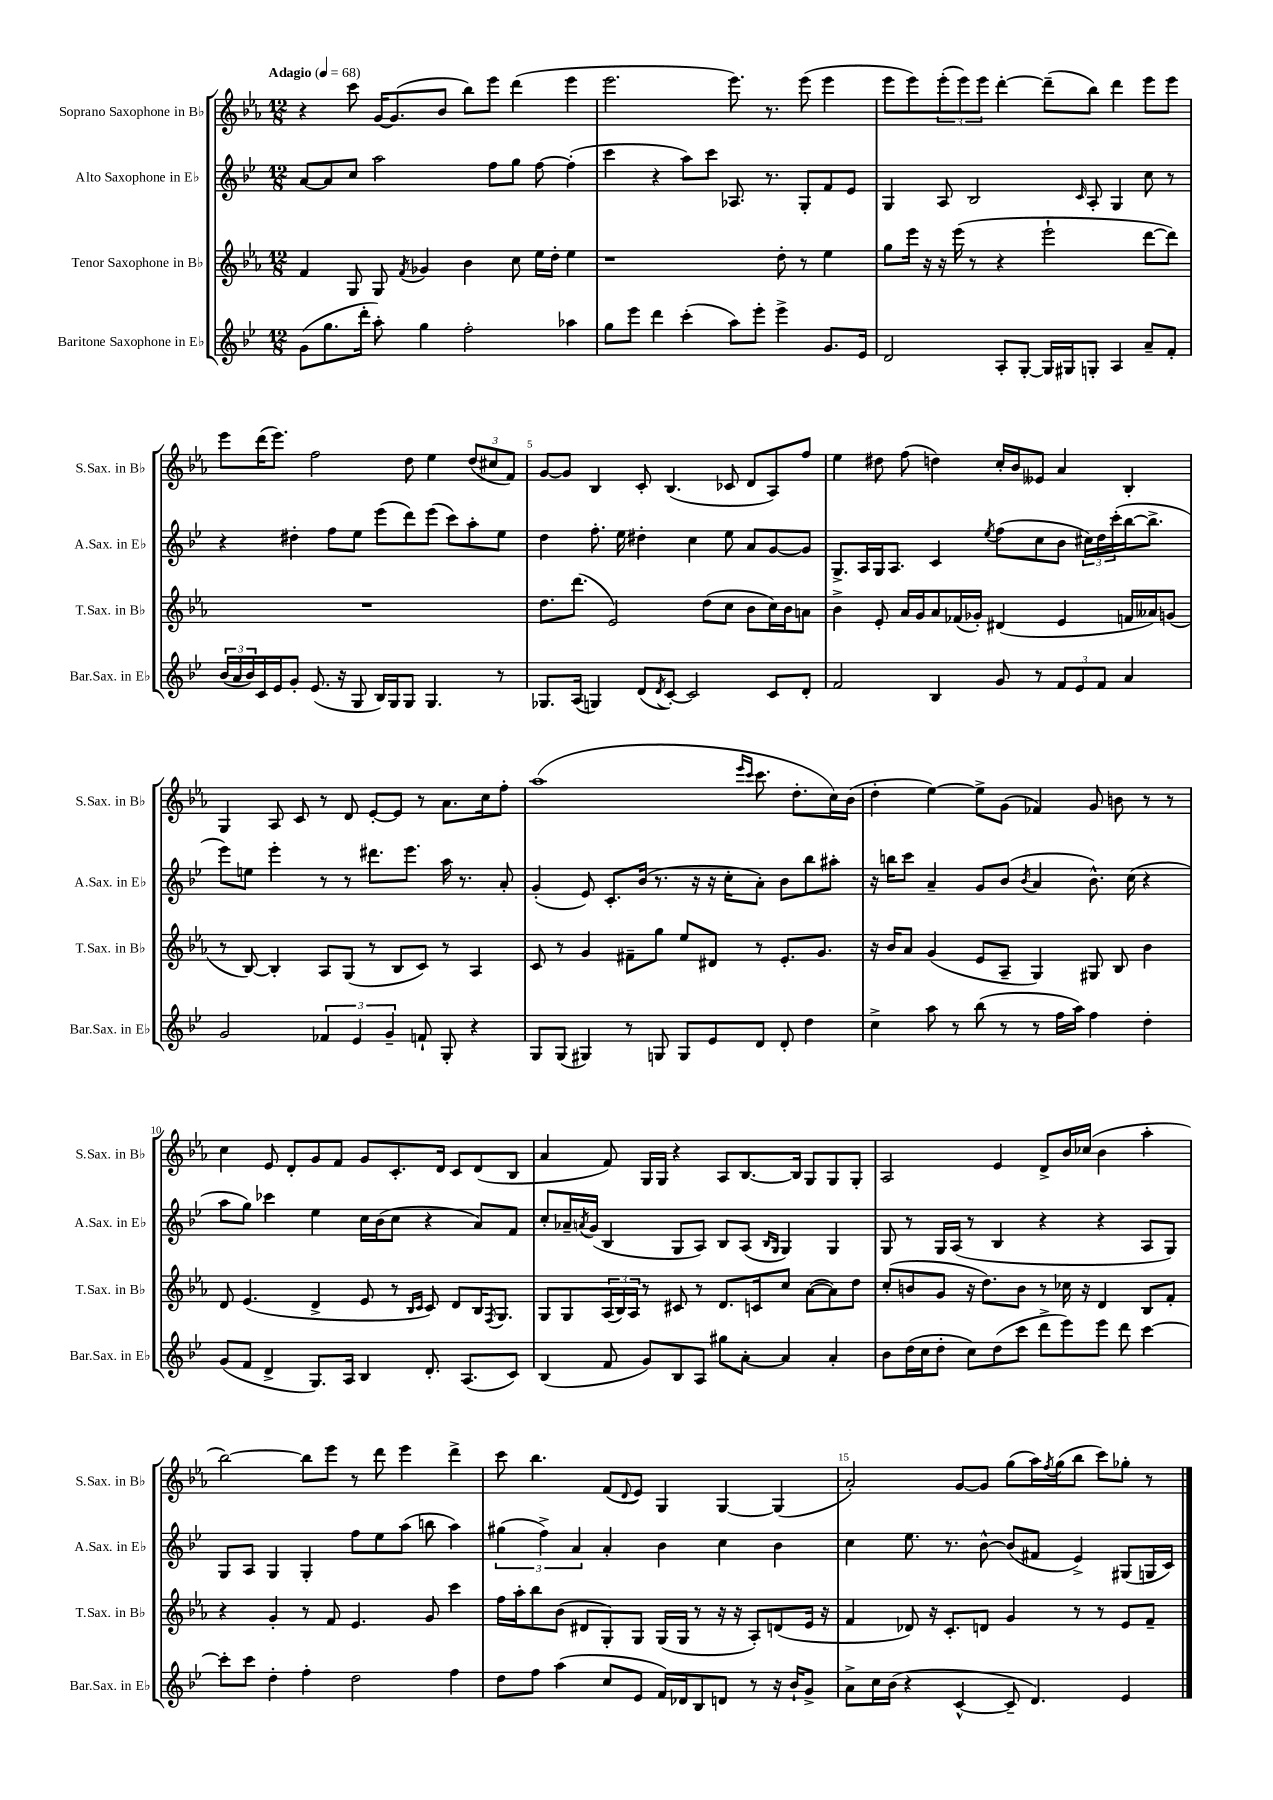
<<
\new StaffGroup <<
\new Staff = "s0" \with { instrumentName = "Soprano Saxophone in Bb" shortInstrumentName = "S.Sax. in Bb" } {
    \clef treble \key ees \major \numericTimeSignature \time 12/8 \tempo "Adagio" 4 = 68
    r4 c'''8 g'16~ g'8.( bes'8 bes''8) ees'''8 d'''4( ees'''4 |
    ees'''2. ees'''8.) r8. ees'''8( ees'''4 |
    ees'''8 ees'''8) \tuplet 3/2 { ees'''8-.( ees'''8) ees'''8 } d'''4~-. d'''8--( bes''8) d'''4 ees'''8 ees'''8 |
    ees'''8 d'''16( ees'''8.) f''2 d''8 ees''4 \tuplet 3/2 { d''8( cis''8 f'8) } |
    g'8~ g'8 bes4 c'8-. bes4.( ces'8 d'8 aes8) f''8 |
    ees''4 dis''8 f''8( d''4) c''16-. bes'16 eeses'8 aes'4 bes4-. |
    g4 aes8 c'8 r8 d'8 ees'8~-. ees'8 r8 aes'8. c''16 f''8-. |
    aes''1( \grace { ees'''16 c'''16 } c'''8. d''8.-. c''16) bes'16( |
    d''4-. ees''4~) ees''8-> g'8( fes'4) g'8 b'8 r8 r8 |
    c''4 ees'8 d'8-. g'8 f'8 g'8 c'8.-. d'16 c'8 d'8( bes8 |
    aes'4 f'8) g16 g16 r4 aes8 bes8.~ bes16 g8 g8 g8-. |
    aes2 ees'4 d'8-> bes'16 ces''16( bes'4 aes''4-. |
    bes''2~) bes''8 ees'''8 r8 d'''8 ees'''4 d'''4-> |
    c'''8 bes''4. f'8( \appoggiatura { d'8 } ees'8) g4 g4~ g4( |
    aes'2-.) g'8~ g'8 g''8( aes''16) \acciaccatura { f''8 } g''16( bes''8 c'''8) ges''8-. r8 \bar "|." |
}
\new Staff = "s1" \with { instrumentName = "Alto Saxophone in Eb" shortInstrumentName = "A.Sax. in Eb" } {
    \clef treble \key bes \major \numericTimeSignature \time 12/8
    a'8~ a'8 c''8 a''2 f''8 g''8 f''8~ f''4-.( |
    c'''4 r4 a''8) c'''8 aes8. r8. g8-. f'8 ees'8 |
    g4 a8 bes2 \grace { c'16 } a8-. g4 c''8 r8 |
    r4 dis''4-. f''8 ees''8 ees'''8( d'''8) ees'''8( c'''8) a''8-. ees''8 |
    d''4 f''8.-. ees''16 dis''4-. c''4 ees''8 a'8 g'8~ g'8 |
    g8.-> a16 g16 a8. c'4 \acciaccatura { ees''8 } f''8( c''8 bes'8 \tuplet 3/2 { cis''16) d''16 c'''16-.( } bes''16~ bes''8.-> |
    ees'''8) e''8 ees'''4-. r8 r8 dis'''8. ees'''8. a''16 r8. a'8-. |
    g'4-.( ees'8) c'8.-. bes'16( r8. r16 r16 c''16-. a'8-.) bes'8 bes''8 ais''8-. |
    r16 b''16 c'''8 a'4-- g'8 bes'8( \acciaccatura { bes'8 } a'4 bes'8.-^) c''16( r4 |
    a''8 g''8) ces'''4 ees''4 c''16 bes'16( c''8 r4 a'8) f'8 |
    c''8-. aes'16-- \acciaccatura { a'8 } g'16( bes4 g8 a8) bes8 a8( \grace { bes16 g16 } g4) g4 |
    g8 r8 g16 a16( r8 bes4 r4 r4 a8 g8) |
    g8 a8 g4 g4-. f''8 ees''8 a''8( b''8 a''4) |
    \tuplet 3/2 { gis''4( f''4->) a'4 } a'4-. bes'4 c''4 bes'4 |
    c''4 ees''8. r8. bes'8~-^ bes'8( fis'8 ees'4->) gis8( g16 c'16) \bar "|." |
}
\new Staff = "s2" \with { instrumentName = "Tenor Saxophone in Bb" shortInstrumentName = "T.Sax. in Bb" } {
    \clef treble \key ees \major \numericTimeSignature \time 12/8
    f'4 g8 g8 \acciaccatura { f'8 } ges'4 bes'4 c''8 ees''16 d''16-. ees''4 |
    r1 d''8-. r8 ees''4 |
    g''8 ees'''16 r16 r16 ees'''16( r8 r4 ees'''2-! d'''8~ d'''8) |
    R1. |
    d''8. d'''8.( ees'2) d''8( c''8 bes'8 c''16) bes'16 a'8 |
    bes'4-> ees'8-. aes'16 g'16 aes'8 fes'16( ges'16-.) dis'4( ees'4 f'16 aeses'16) g'8( |
    r8 bes8~) bes4-. aes8 g8( r8 bes8 c'8) r8 aes4 |
    c'8 r8 g'4 fis'8-- g''8 ees''8 dis'8 r8 ees'8.-. g'8. |
    r16 bes'16 aes'8 g'4( ees'8 aes8-- g4) gis8 bes8 bes'4 |
    d'8 ees'4.( d'4-> ees'8 r8 \grace { bes16 c'16 } c'8) d'8 bes16 \acciaccatura { f8 } g8. |
    g8 g8 \tuplet 3/2 { aes16( bes16) aes16 } r8 cis'8 r8 d'8. c'16 c''8 aes'8~( aes'8) d''8 |
    c''8-.( b'8 g'8 r16 d''8.) b'8 r8 ces''16 r16 d'4 bes8 f'8-. |
    r4 g'4-. r8 f'8 ees'4. g'8 c'''4 |
    f''16 aes''16-. bes''8 bes'8( dis'8 g8-.) g8 g16( g16 r8 r16 r16 aes8-.) d'8( ees'16 r16 |
    f'4 des'8) r16 c'8.-. d'8 g'4 r8 r8 ees'8 f'8-- \bar "|." |
}
\new Staff = "s3" \with { instrumentName = "Baritone Saxophone in Eb" shortInstrumentName = "Bar.Sax. in Eb" } {
    \clef treble \key bes \major \numericTimeSignature \time 12/8
    g'8( g''8. d'''16-. a''8-.) g''4 f''2-. aes''4 |
    g''8 ees'''8 d'''4 c'''4-.( a''8) ees'''8-. ees'''4-> g'8. ees'16 |
    d'2 a8-. g8~-. g16 gis16 g8-. a4 a'8-- f'8-. |
    \tuplet 3/2 { bes'16( a'16 bes'16) } c'16 ees'16 g'8-. ees'8.( r16 g8 bes16) g16 g8 g4. r8 |
    ges8. a16( g4) d'8( \acciaccatura { d'8 } c'8~-.) c'2 c'8 d'8-. |
    f'2 bes4 g'8 r8 \tuplet 3/2 { f'8 ees'8 f'8 } a'4 |
    g'2 \tuplet 3/2 { fes'4 ees'4 g'4-- } f'8-! g8-. r4 |
    g8 g8( gis4) r8 g8 g8 ees'8 d'8 d'8-. d''4 |
    c''4-> a''8 r8 bes''8( r8 r8 f''16 a''16) f''4 d''4-. |
    g'8( f'8 d'4-> g8.) a16 bes4 d'8.-. a8.( c'8) |
    bes4( f'8 g'8) bes8 a8 gis''8 a'8~-. a'4 a'4-. |
    bes'8 d''16( c''16 d''8-. c''8) d''8( c'''8 d'''8-> ees'''8) ees'''8 d'''8 c'''4~ |
    c'''8-. c'''8 d''4-. f''4-. d''2 f''4 |
    d''8 f''8 a''4( c''8 ees'8 f'16) des'16 bes8 d'8 r8 r16 bes'16-! g'8-> |
    a'8-> c''16 bes'16( r4 c'4~-^ c'8-- d'4.) ees'4 \bar "|." |
}
>>
>>
\layout { \context { \Score \override BarNumber.break-visibility = ##(#f #t #t) barNumberVisibility = #(every-nth-bar-number-visible 5) } }
